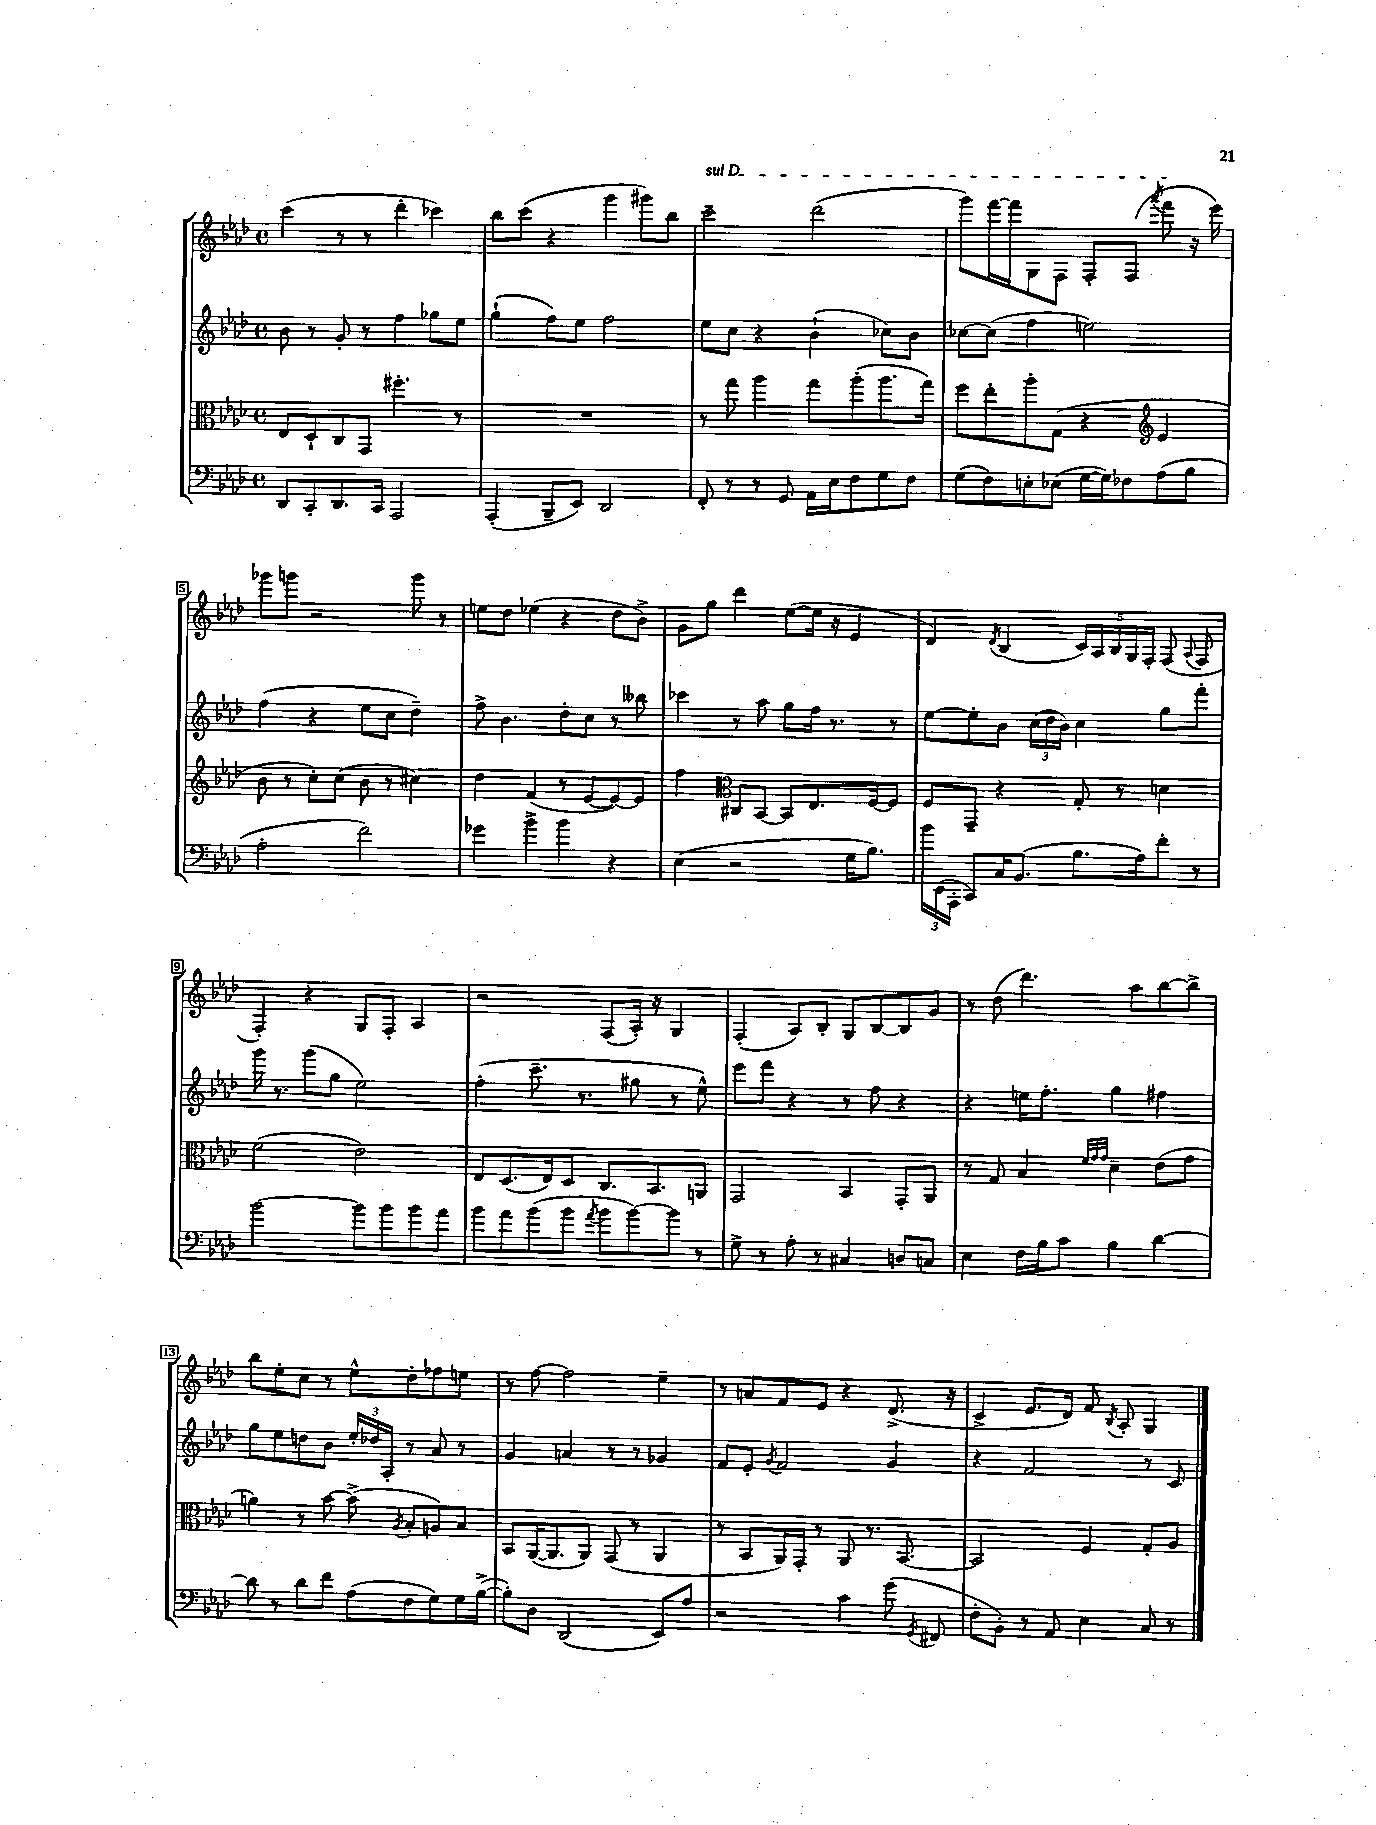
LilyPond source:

<<
\new StaffGroup <<
\new Staff = "s0" {
    \clef treble \key aes \major \defaultTimeSignature \time 4/4
    \autoBeamOff c'''4( r8 r8 des'''4-. ces'''4) |
    bes''8[ c'''8]( r4 g'''4 gis'''8[) bes''8] |
    \once \override TextSpanner.bound-details.left.text = \markup { \italic "sul D" } c'''2--\startTextSpan des'''2( |
    g'''8[) f'''16~ f'''16 g8 f8] f8[-. f8]( \acciaccatura { aes'''8 } f'''8\stopTextSpan r16 ees'''16) |
    ges'''8[ g'''8] r2 g'''8 r8 |
    e''8[ des''8] ees''4( r4 des''8[ bes'8]->) |
    g'8[ g''8] des'''4 ees''8[~( ees''16] r16 ees'4 |
    des'4) \acciaccatura { des'8 } bes4( \tuplet 5/4 { c'16[) aes16 bes16 g16 f16]-. } f8( \appoggiatura { aes8 } f8 |
    f4-.) r4 g8[ f8]-. aes4 |
    r2 f8[( aes16]-.) r16 g4 |
    f4-.( aes8[) bes8]-. g8[ bes8~ bes8 g'8] |
    r8 des''8( des'''4.) aes''8[ bes''8~ bes''8]-> |
    bes''8[ ees''8-. c''8] r8 ees''8[-^ des''8-. fes''8 e''8] |
    r8 f''8~ f''2 ees''4-- |
    r8 a'8[ f'8 ees'8] r4 des'8.->( r16 |
    c'4-> ees'8.[ des'16]) f'8 \acciaccatura { bes8 } aes8-. g4 \bar "|." |
}
\new Staff = "s1" {
    \clef treble \key aes \major \defaultTimeSignature \time 4/4
    \autoBeamOff bes'8 r8 g'8-. r8 f''4 ges''8[ ees''8] |
    g''4-!( f''8[) ees''8] f''2 |
    ees''8[ c''8] r4 bes'4-!( ces''8[) bes'8] |
    ces''8[~ ces''8]( f''4 e''2) |
    f''4( r4 ees''8[ c''8] des''4--) |
    f''8-> bes'4. des''8[-. c''8] r8 beses''8 |
    ces'''4 r8 aes''8 g''8[ f''16] r8. r8 |
    ees''8[~ ees''8-. bes'8] \tuplet 3/2 { c''16[( des''16 bes'16]) } c''4 g''8[ f'''8]-. |
    g'''16 r8. g'''8[( g''8] ees''2) |
    f''4-.( c'''8.-- r8. gis''8 r8 ees''8-^) |
    ees'''8[ f'''8] r4 r8 f''8 r4 |
    r4 e''16[ f''8.]-. g''4 fis''4 |
    g''8[ ees''8 d''8 bes'8] \tuplet 3/2 { ees''16[-. des''16 aes16]-. } r8 aes'8 r8 |
    g'4 a'4 r8 r8 ges'4 |
    f'8[ ees'8]-. \acciaccatura { g'8 } f'2 g'4 |
    r4 f'2 r8 c'8 \bar "|." |
}
\new Staff = "s2" {
    \clef alto \key aes \major \defaultTimeSignature \time 4/4
    \autoBeamOff ees8[ des8-! c8 g,8] fis''4.-. r8 |
    R1 |
    r8 g''8 aes''4 g''8[ aes''8-.( aes''8. g''16]) |
    f''8[ ees''8-. aes''8-. g8]( r4 \clef treble ees'4 |
    bes'8 r8 c''8[-.) c''8]( bes'8 r8 cis''4) |
    des''4 f'4( r8 ees'8[~ ees'8~) ees'8] |
    f''4 \clef alto cis8[ bes,8]~ bes,8[ ees8. f16~ f8] |
    f8[ g,8]-- r4 g8-. r8 d'4 |
    f'2( ees'2) |
    ees8[ des8.( ees16) des8] c8.[ bes,8. a,8] |
    g,2 bes,4 g,8[-. aes,8] |
    r8 g8 bes4 \grace { f'32[ g'32 g'32] } des'4-- ees'8[( g'8] |
    a'4) r8 bes'8~ bes'8->( \acciaccatura { aes8 } bes8[-. a8) bes8] |
    bes,8[ aes,16~( aes,8. aes,8]) g,8( r8 aes,4 |
    r8 bes,8[ aes,16) g,16]-. r8 aes,8 r8. bes,8.~ |
    bes,2 f4 g8[-. aes8] \bar "|." |
}
\new Staff = "s3" {
    \clef bass \key aes \major \defaultTimeSignature \time 4/4
    \autoBeamOff des,8[ c,8-. des,8. c,16] aes,,2 |
    aes,,4-.( bes,,8[-- ees,8]) des,2 |
    f,8-. r8 r8 g,8 aes,16[ ees16 f8 g8 f8] |
    g8[( f8) e8-. ees8]( g16[~ g16) fes8 aes8( bes8] |
    aes2-. f'2) |
    ges'4 bes'4-> bes'4 r4 |
    ees4( r2 g16[ bes8.]) |
    \tuplet 3/2 { bes'16[ ees,16( aes,,16]-. } c,8[) c16 bes,8.]( bes8.[ aes16) f'8]-. r8 |
    bes'2~ bes'8[ bes'8 bes'8 aes'8] |
    bes'8[ aes'8 bes'8( bes'8] \acciaccatura { aes'8 } bes'8[ bes'8~) bes'8] r8 |
    g8-> r8 aes8-. r8 cis4 d8[ c8] |
    ees4 f16[ bes16 c'8] bes4 des'4~ |
    des'8 r8 des'8[ f'8] aes8[( f8 g8) g16 bes16]~->( |
    bes8[-.) des8] des,2( ees,8[) aes8] |
    r2 c'4 g'8( \acciaccatura { g,8 } fis,8 |
    f8[-. bes,8]-.) r8 aes,8 ees4 c8 r8 \bar "|." |
}
>>
>>
\layout { \context { \Score \override BarNumber.stencil = #(make-stencil-boxer 0.1 0.3 ly:text-interface::print) } }
